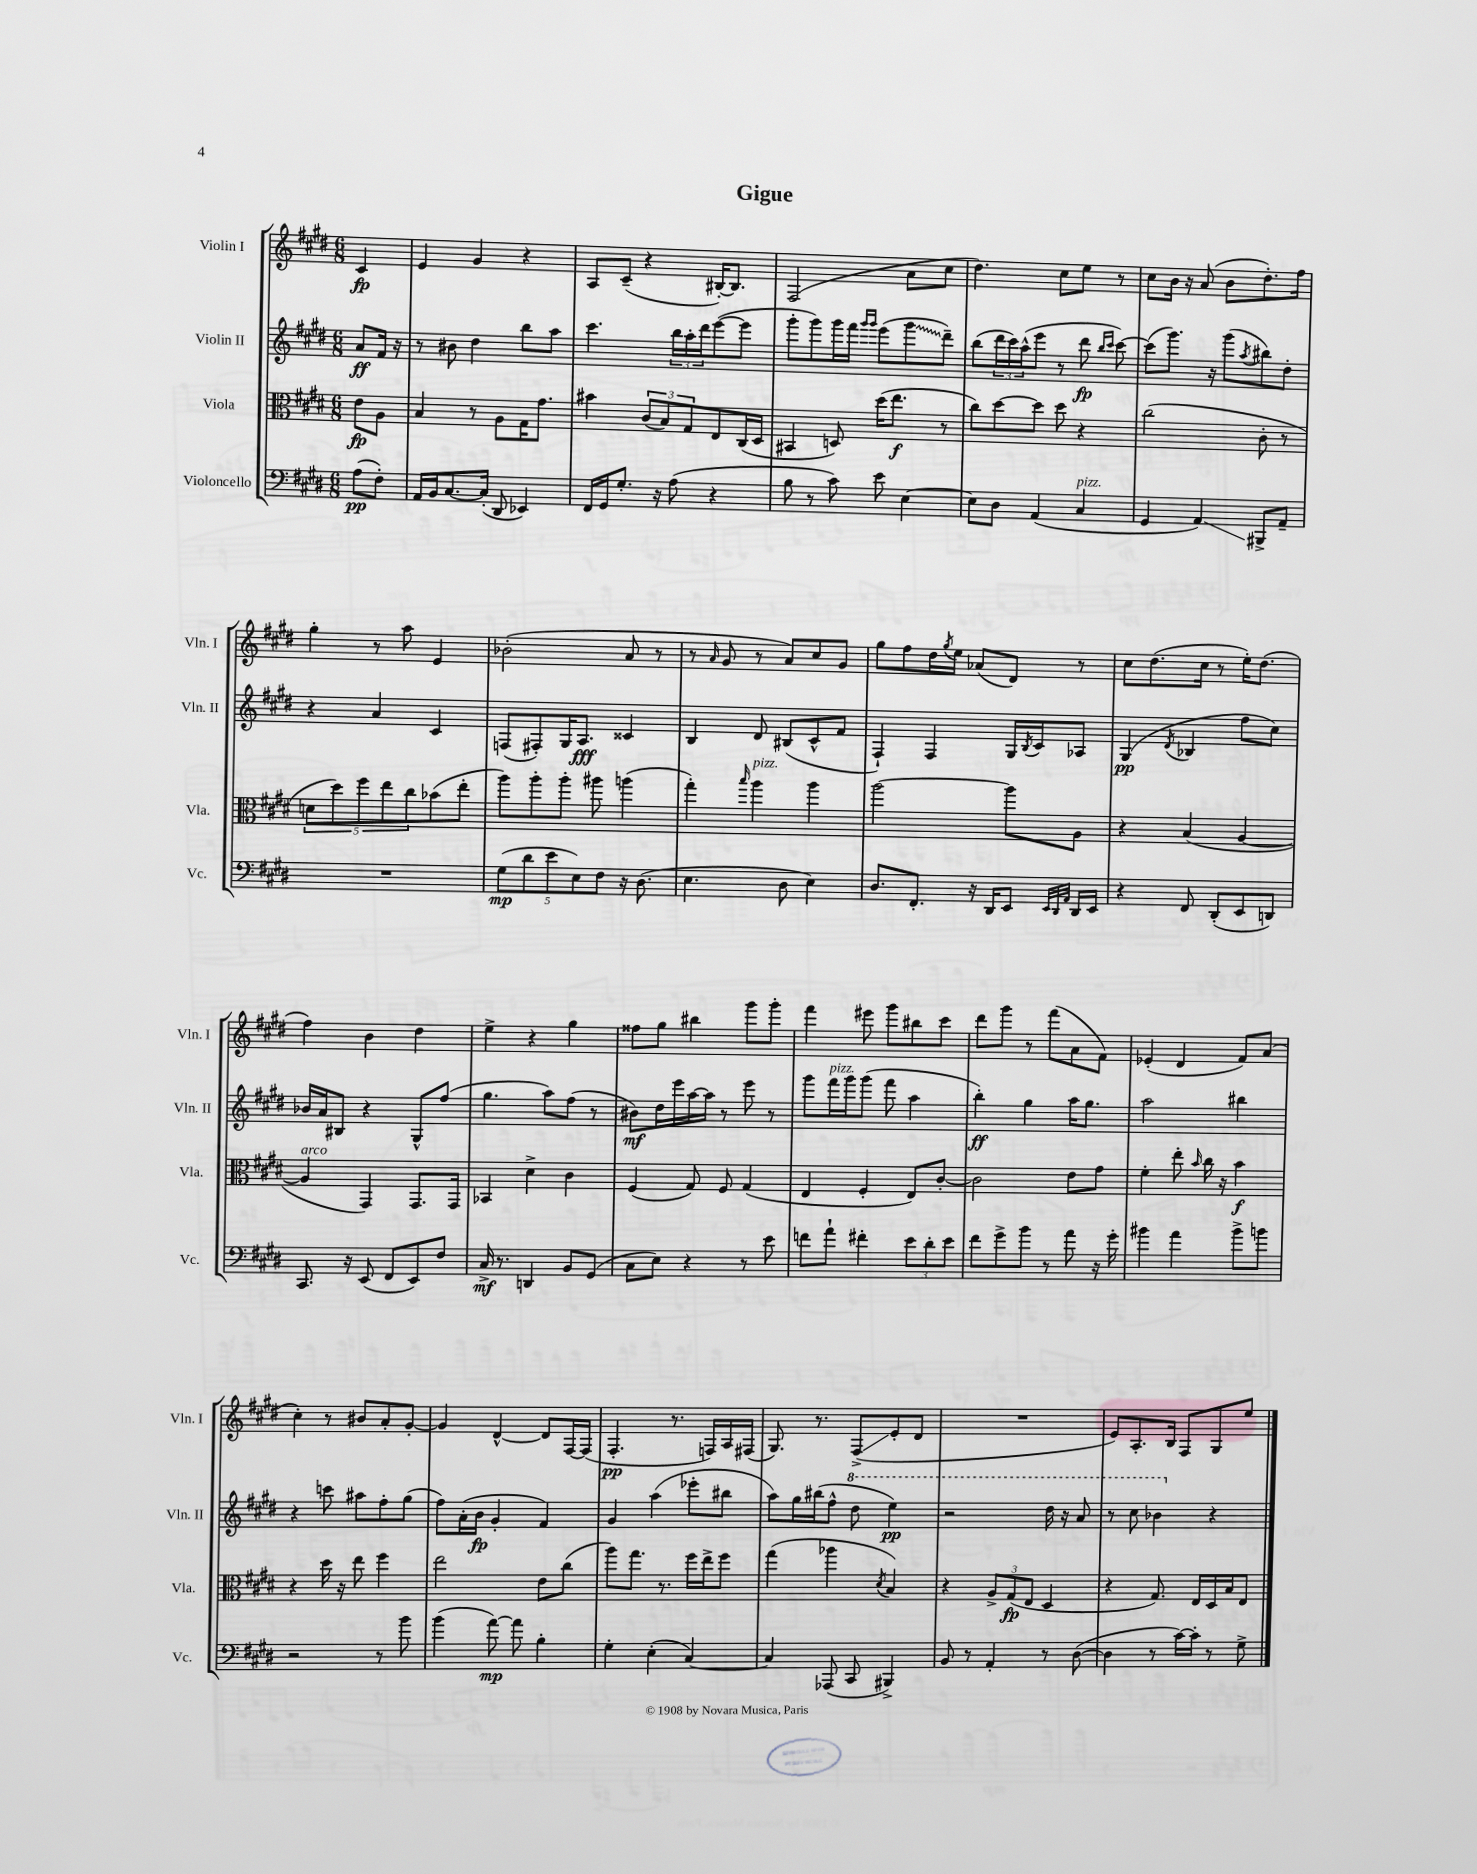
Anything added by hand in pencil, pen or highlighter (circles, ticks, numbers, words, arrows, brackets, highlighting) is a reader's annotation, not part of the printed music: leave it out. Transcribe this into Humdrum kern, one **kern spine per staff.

**kern	**kern	**kern	**kern
*staff4	*staff3	*staff2	*staff1
*clefF4	*clefC3	*clefG2	*clefG2
*k[f#c#g#d#]	*k[f#c#g#d#]	*k[f#c#g#d#]	*k[f#c#g#d#]
*M6/8	*M6/8	*M6/8	*M6/8
(8A	8e	8a	4c#
8F#')	8A	16f#	.
.	.	16r	.
=	=	=	=
16AA	4B	8r	4e
16BB	.	.	.
[8.C#	.	8b#	.
.	8r	4dd#	4g#
(16C#']	.	.	.
8DD#	8A	.	.
4EE-)	16G#	8bb	4r
.	8.g#	.	.
.	.	8aa	.
=	=	=	=
16FF#	4b#	4.ccc#	8A
16GG#	.	.	.
8.G#'	.	.	(8c#~
.	(12c#	.	4r
16r	.	.	.
.	12B)	.	.
(8A	.	24bb	.
.	12G#	24aa'	.
.	.	24ddd#	.
4r	8E	([8eee	[16B#')
.	.	.	8.B#]
.	(16C#	8eee]	.
.	16D#	.	.
=	=	=	=
8B	4BB#	8ggg#'	(2F#
8r	.	8ggg#)	.
8c#)	8D)	16ggg#	.
.	.	16fff#	.
.	.	16qqggg#	.
.	.	16qqggg#	.
8e	(16dd#	(8eee	.
.	8.ee	.	.
[4E	.	8ggg#	8a
.	8r	8ddd#~)	8cc#
=	=	=	=
8E]	8cc#)	(8bb	4.dd#)
8D#	[8dd#	24ddd#	.
.	.	24ccc#)	.
.	.	(24aa^^	.
(4AA	8dd#]	8eee	.
.	8dd#	8r	8cc#
4C#	4r	8ddd#	8ee
.	.	16qqbb	.
.	.	16qqccc#	.
.	.	[8ccc#)	8r
=	=	=	=
4GG#	(2cc#	(8ccc#]	8cc#
.	.	8.ggg#)	16b
.	.	.	16r
4AA)	.	.	(8a
.	.	16r	.
.	.	(8ggg#	8b
.	.	8qaa	.
8BBB#^	8c#'	8bb#)	8.dd#')
8AA~	8r	8dd#'	.
.	.	.	16ff#
=	=	=	=
2.r	10d	4r	4gg#'
.	10dd#)	.	.
.	10ff#	.	.
.	.	4a	8r
.	10ee	.	.
.	.	.	8aa
.	10cc#	.	.
.	(8b-	4c#	4e
.	8ee'	.	.
=	=	=	=
(10G#	8aa)	(8F	(2b-'
10d#	.	.	.
.	8aa'	8F#')	.
10e	.	.	.
.	8aa'	16G#	.
10E)	.	.	.
.	.	8.A	.
.	8aa#	.	.
10F#	.	.	.
16r	(4aa	4c##	8a
(8.D#	.	.	.
.	.	.	8r
=	=	=	=
4.E	4gg#')	4B	8r
.	.	.	16qqa
.	.	.	8g#
.	16qqbb	.	.
.	4aa	8d#	8r
8D#	.	(8B#	8a)
4E)	4aa	8c#^^	8cc#
.	.	8f#	8g#
=	=	=	=
8.D#	[2aa	4F#`)	8gg#
.	.	.	8ff#
8.FF#'	.	.	.
.	.	4F#	16dd#
.	.	.	8qgg#
.	.	.	16ee
16r	.	.	(8a-
16DD#	.	.	.
8EE	8aa]	16G#	8d#)
.	.	8qB	.
.	.	16c#	.
32qqEE	.	.	.
32qqDD#	.	.	.
32qqAA	.	.	.
16DD#	8A	8A-	8r
16EE	.	.	.
=	=	=	=
4r	4r	(4G#	8cc#
.	.	.	(8.dd#
.	.	8qd#	.
8FF#	(4B	4B-	.
.	.	.	16cc#
(8DD#'	.	.	8r
8EE	[4A	8ff#	16ee')
.	.	.	(8.dd#
8DD)	.	8cc#)	.
=	=	=	=
8.CC#	4A]	16b-	4ff#)
.	.	16a	.
.	.	8B#	.
16r	.	.	.
(8EE	4GG#)	4r	4b
8FF#	.	.	.
8EE)	8.GG#	8G#^^	4dd#
8F#	.	(8ff#	.
.	16GG#	.	.
=	=	=	=
16C#^	4BB-	4.gg#	4ee^
8.r	.	.	.
4DD	4d#^	.	4r
.	.	8aa)	.
8BB	4c#	(8ff#	4gg#
(8GG#	.	8r	.
=	=	=	=
8C#	(4F#	8b#)	8ff##
8E)	.	16dd#	8gg#
.	.	16eee	.
4r	8G#)	[16aa	4bb#
.	.	16aa]	.
.	8F#	8r	.
8r	(4G#	8eee	8ggg#
8e	.	8r	8ggg#'
=	=	=	=
8f	4E	8ggg#	4fff#
8a`	.	16fff#	.
.	.	16ggg#	.
4f#'	4F#'	(8ggg#	8eee#
.	.	8fff#	8ggg#
12e	8E)	4aa	8bb#
12d#'	.	.	.
.	[8c#'	.	8ccc#
12e	.	.	.
=	=	=	=
8f#	2c#]	4bb')	8ddd#
8g#^	.	.	8ggg#
8b	.	4gg#	8r
8r	.	.	(8fff#
8a	8e	16aa	8a
.	.	8.gg#	.
16r	8g#	.	8f#)
16g#'	.	.	.
=	=	=	=
4b#	4f#'	2aa	(4e-'
4a	8ee'	.	4d#
.	16qqb	.	.
.	16cc#	.	.
.	16r	.	.
8b#^	4b	4bb#	8f#)
8b	.	.	(8a
=	=	=	=
2r	4r	4r	4cc#')
.	16dd#	8ccc	8r
.	16r	.	.
.	8ee	8aa#	8b#
8r	4ff#	8ff#'	8a'
8b	.	(8gg#	[8g#'
=	=	=	=
(4b	2ee	8ff#)	4g#]
.	.	(16a'	.
.	.	16b	.
[8a)	.	4g#'	[4d#^^
8a]	.	.	.
4B'	8e	4f#)	8d#]
.	(8cc#	.	[16F#
.	.	.	(16F#]
=	=	=	=
4G#'	8aa)	4g#	4.F#'
.	8.gg#	.	.
(4E'	.	(4aa	.
.	8.r	.	.
.	.	.	8.r
[4C#)	16ff#	8eee-'	.
.	16ee^	.	16F)
.	8ff#	8bb#	16A
.	.	.	(16F#
=	=	=	=
4C#]	(4gg#	8aa)	8.G#)
.	.	16gg#	.
.	.	(16bb#	8.r
(8AAA-	4aa-	8ff#^^	.
8CC#	.	8ddd#	(8F#^
.	8qd#	.	.
4BBB#^)	4B)	4eee)	8e'
.	.	.	8d#
=	=	=	=
8BB	4r	2r	2.r
8r	.	.	.
4AA'	12A^	.	.
.	(12G#	.	.
.	12E	.	.
8r	4D#	16ddd#	.
.	.	16r	.
([8D#	.	8aa	.
=	=	=	=
4D#]	4r	8r	8e)
.	.	8ccc#	8.A'
8r	8.G#)	4bb-	.
.	.	.	16B
[16c#)	.	.	8F#
16c#']	16E	.	.
8r	16D#	4r	8G#
.	16B	.	.
8G#^	8E	.	8ee
==	==	==	==
*-	*-	*-	*-
